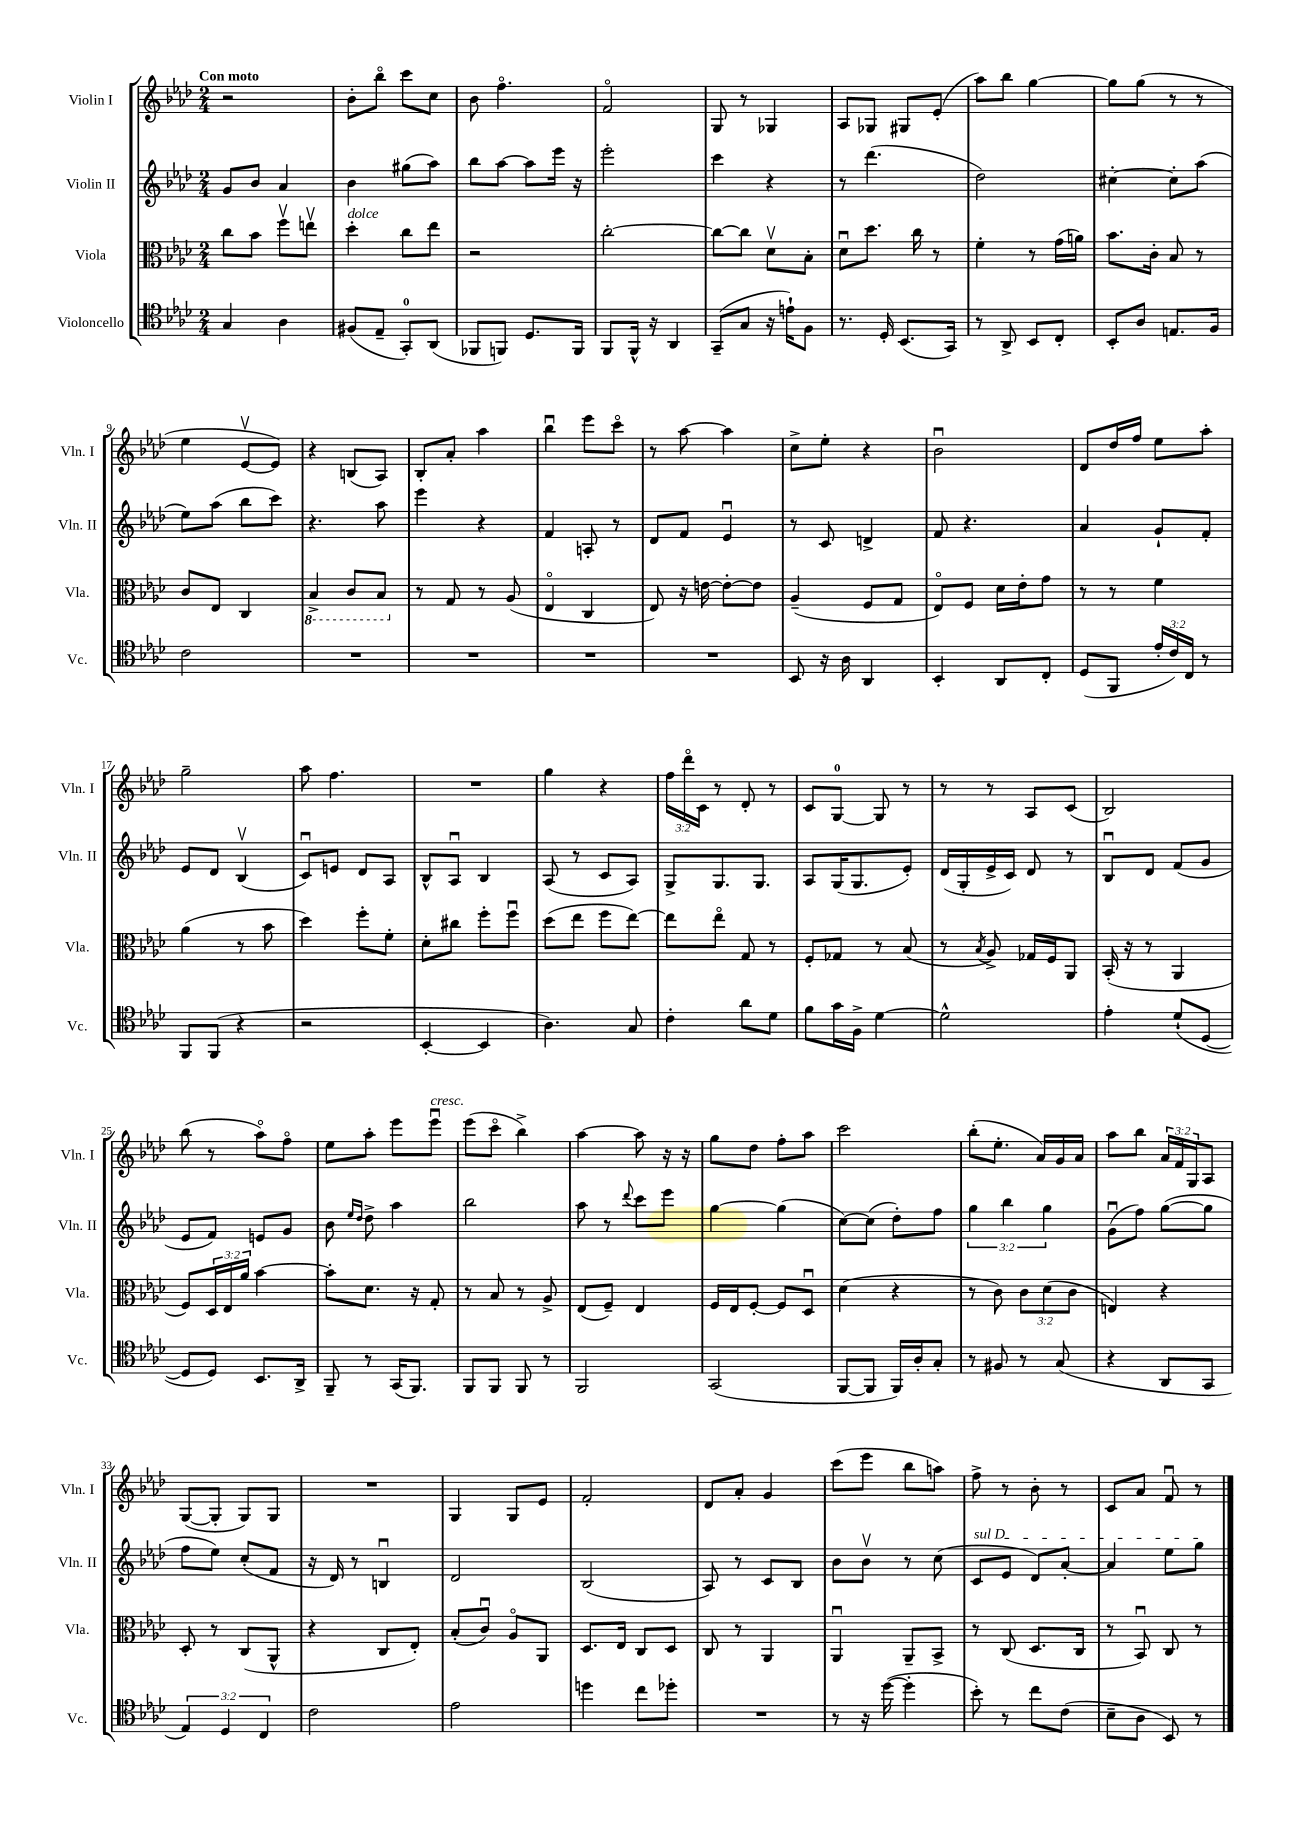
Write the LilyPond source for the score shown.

<<
\new StaffGroup <<
\new Staff = "s0" \with { instrumentName = "Violin I" shortInstrumentName = "Vln. I" } {
    \clef treble \key aes \major \numericTimeSignature \time 2/4 \override Staff.TupletNumber.text = #tuplet-number::calc-fraction-text \tempo "Con moto"
    r2 |
    bes'8-. bes''8\flageolet c'''8 c''8 |
    bes'8 f''4.\flageolet |
    f'2\flageolet |
    g8 r8 ges4 |
    aes8 ges8 gis8 ees'8-.( |
    aes''8) bes''8 g''4~ |
    g''8 g''8( r8 r8 |
    ees''4 ees'8~\upbow ees'8) |
    r4 b8( aes8) |
    bes8-. aes'8-. aes''4 |
    bes''4\downbow ees'''8 c'''8\flageolet |
    r8 aes''8~ aes''4 |
    c''8-> ees''8-. r4 |
    bes'2\downbow |
    des'8 des''16 f''16 ees''8 aes''8-. |
    g''2-- |
    aes''8 f''4. |
    R2 |
    g''4 r4 |
    \tuplet 3/2 { f''16 des'''16\flageolet c'16 } r8 des'8-. r8 |
    c'8 g8-0~ g8 r8 |
    r8 r8 aes8 c'8( |
    bes2) |
    bes''8( r8 aes''8\flageolet) f''8\flageolet |
    ees''8 aes''8-. ees'''8 ees'''8\downbow^\markup { \italic "cresc." } |
    ees'''8( c'''8\flageolet bes''4->) |
    aes''4~ aes''8 r16 r16 |
    g''8 des''8 f''8-. aes''8 |
    c'''2 |
    bes''8-.( ees''8.-. aes'16) g'16 aes'16 |
    aes''8 bes''8 \tuplet 3/2 { aes'16 f'16 g16 } aes8 |
    g8~( g8-. g8) g8 |
    R2 |
    g4 g8 ees'8 |
    f'2-. |
    des'8 aes'8-. g'4 |
    c'''8( ees'''8 bes''8 a''8) |
    f''8-> r8 bes'8-. r8 |
    c'8 aes'8 f'8\downbow r8 \bar "|." |
}
\new Staff = "s1" \with { instrumentName = "Violin II" shortInstrumentName = "Vln. II" } {
    \clef treble \key aes \major \numericTimeSignature \time 2/4 \override Staff.TupletNumber.text = #tuplet-number::calc-fraction-text
    g'8 bes'8 aes'4 |
    bes'4 gis''8( aes''8) |
    bes''8 aes''8~ aes''8 ees'''16 r16 |
    ees'''2-. |
    c'''4 r4 |
    r8 des'''4.( |
    des''2) |
    cis''4~-. cis''8-. aes''8( |
    ees''8) aes''8( bes''8 c'''8) |
    r4. aes''8 |
    ees'''4 r4 |
    f'4 a8-. r8 |
    des'8 f'8 ees'4\downbow |
    r8 c'8 d'4-> |
    f'8 r4. |
    aes'4 g'8-! f'8-. |
    ees'8 des'8 bes4\upbow( |
    c'8\downbow) e'8 des'8 aes8 |
    bes8-^ aes8\downbow bes4 |
    aes8( r8 c'8 aes8) |
    g8-> g8. g8. |
    aes8 g16( g8. ees'8-.) |
    des'16( g16-. ees'16-> c'16) des'8 r8 |
    bes8\downbow des'8 f'8( g'8 |
    ees'8 f'8) e'8 g'8 |
    bes'8 \grace { ees''16 des''16 } des''8-> aes''4 |
    bes''2 |
    aes''8 r8 \appoggiatura { des'''8 } c'''8 ees'''8 |
    g''4~ g''4( |
    c''8~) c''8( des''8-.) f''8 |
    \tuplet 3/2 { g''4 bes''4 g''4 } |
    g'8\downbow( f''8) g''8~( g''8 |
    f''8 ees''8) c''8-.( f'8 |
    r16 des'16) r8 b4\downbow |
    des'2 |
    bes2( |
    aes8) r8 c'8 bes8 |
    bes'8 bes'8\upbow r8 c''8( |
    \once \override TextSpanner.bound-details.left.text = \markup { \italic "sul D" } c'8\startTextSpan ees'8 des'8) aes'8~-. |
    aes'4 ees''8 g''8\stopTextSpan \bar "|." |
}
\new Staff = "s2" \with { instrumentName = "Viola" shortInstrumentName = "Vla." } {
    \clef alto \key aes \major \numericTimeSignature \time 2/4 \override Staff.TupletNumber.text = #tuplet-number::calc-fraction-text
    c''8 bes'8 f''8\upbow e''8\upbow |
    des''4-.^\markup { \italic "dolce" } c''8 ees''8 |
    r2 |
    c''2~-. |
    c''8~ c''8 des'8\upbow bes8-. |
    des'8\downbow des''8. c''16 r8 |
    f'4-. r8 g'16( a'16) |
    bes'8. c'16-. bes8 r8 |
    c'8 ees8 c4 |
    \ottava #-1 bes,4-> c8 bes,8 \ottava #0 |
    r8 g8 r8 aes8( |
    ees4\flageolet c4 |
    ees8) r16 e'16~ e'8~-. e'8 |
    aes4--( f8 g8 |
    ees8\flageolet) f8 des'16 ees'16-. g'8 |
    r8 r8 f'4 |
    aes'4( r8 bes'8 |
    des''4) f''8-. f'8-. |
    des'8-. cis''8 f''8-. f''8\downbow |
    des''8( ees''8 f''8 ees''8~) |
    ees''8 ees''8\flageolet g8 r8 |
    f8-. ges8 r8 bes8( |
    r8 \acciaccatura { bes8 } aes8->) ges16 f16 aes,8 |
    bes,16-.( r16 r8 aes,4 |
    f8) \tuplet 3/2 { des16 ees16 aes'16 } bes'4~ |
    bes'8-. des'8. r16 g8-. |
    r8 bes8 r8 aes8-> |
    ees8( f8--) ees4 |
    f16 ees16 f8~-. f8 des8\downbow |
    des'4( r4 |
    r8 c'8) \tuplet 3/2 { c'8 des'8( c'8 } |
    e4) r4 |
    des8-. r8 c8( aes,8-^ |
    r4 c8 ees8-.) |
    bes8-.( c'8\downbow) aes8\flageolet aes,8 |
    des8. ees16 c8 des8 |
    c8 r8 aes,4 |
    aes,4\downbow aes,8-- bes,8-> |
    r8 c8( des8. c16 |
    r8 bes,8\downbow) c8 r8 \bar "|." |
}
\new Staff = "s3" \with { instrumentName = "Violoncello" shortInstrumentName = "Vc." } {
    \clef tenor \key aes \major \numericTimeSignature \time 2/4 \override Staff.TupletNumber.text = #tuplet-number::calc-fraction-text
    g4 aes4 |
    fis8( ees8-- g,8-0-.) aes,8( |
    fes,8 f,8) des8. f,16 |
    f,8 f,16-^ r16 aes,4 |
    g,8--( g8 r16 e'16-!) f8 |
    r8. des16-. bes,8.( g,16) |
    r8 aes,8-> bes,8 c8-. |
    bes,8-. aes8 e8. f16 |
    c'2 |
    R2 |
    R2 |
    R2 |
    R2 |
    bes,8 r16 aes16 aes,4 |
    bes,4-. aes,8 c8-. |
    des8( f,8 \tuplet 3/2 { ees'16-. c'16) c16 } r8 |
    f,8 f,8( r4 |
    r2 |
    bes,4~-. bes,4 |
    aes4.) g8 |
    c'4-. aes'8 des'8 |
    f'8 g'16 f16-> des'4~ |
    des'2-^ |
    ees'4-. des'8-!( des8~ |
    des8 des8) bes,8. aes,16-> |
    f,8-- r8 g,16( f,8.) |
    f,8 f,8 f,8 r8 |
    f,2 |
    g,2( |
    f,8~ f,8 f,16) aes16-. g8-. |
    r8 fis8 r8 g8( |
    r4 aes,8 g,8 |
    \tuplet 3/2 { ees4) des4 c4 } |
    c'2 |
    ees'2 |
    d''4 c''8 des''8-. |
    R2 |
    r8 r16 des''16~( des''4-. |
    bes'8-.) r8 c''8 c'8( |
    bes8-- aes8 bes,8) r8 \bar "|." |
}
>>
>>
